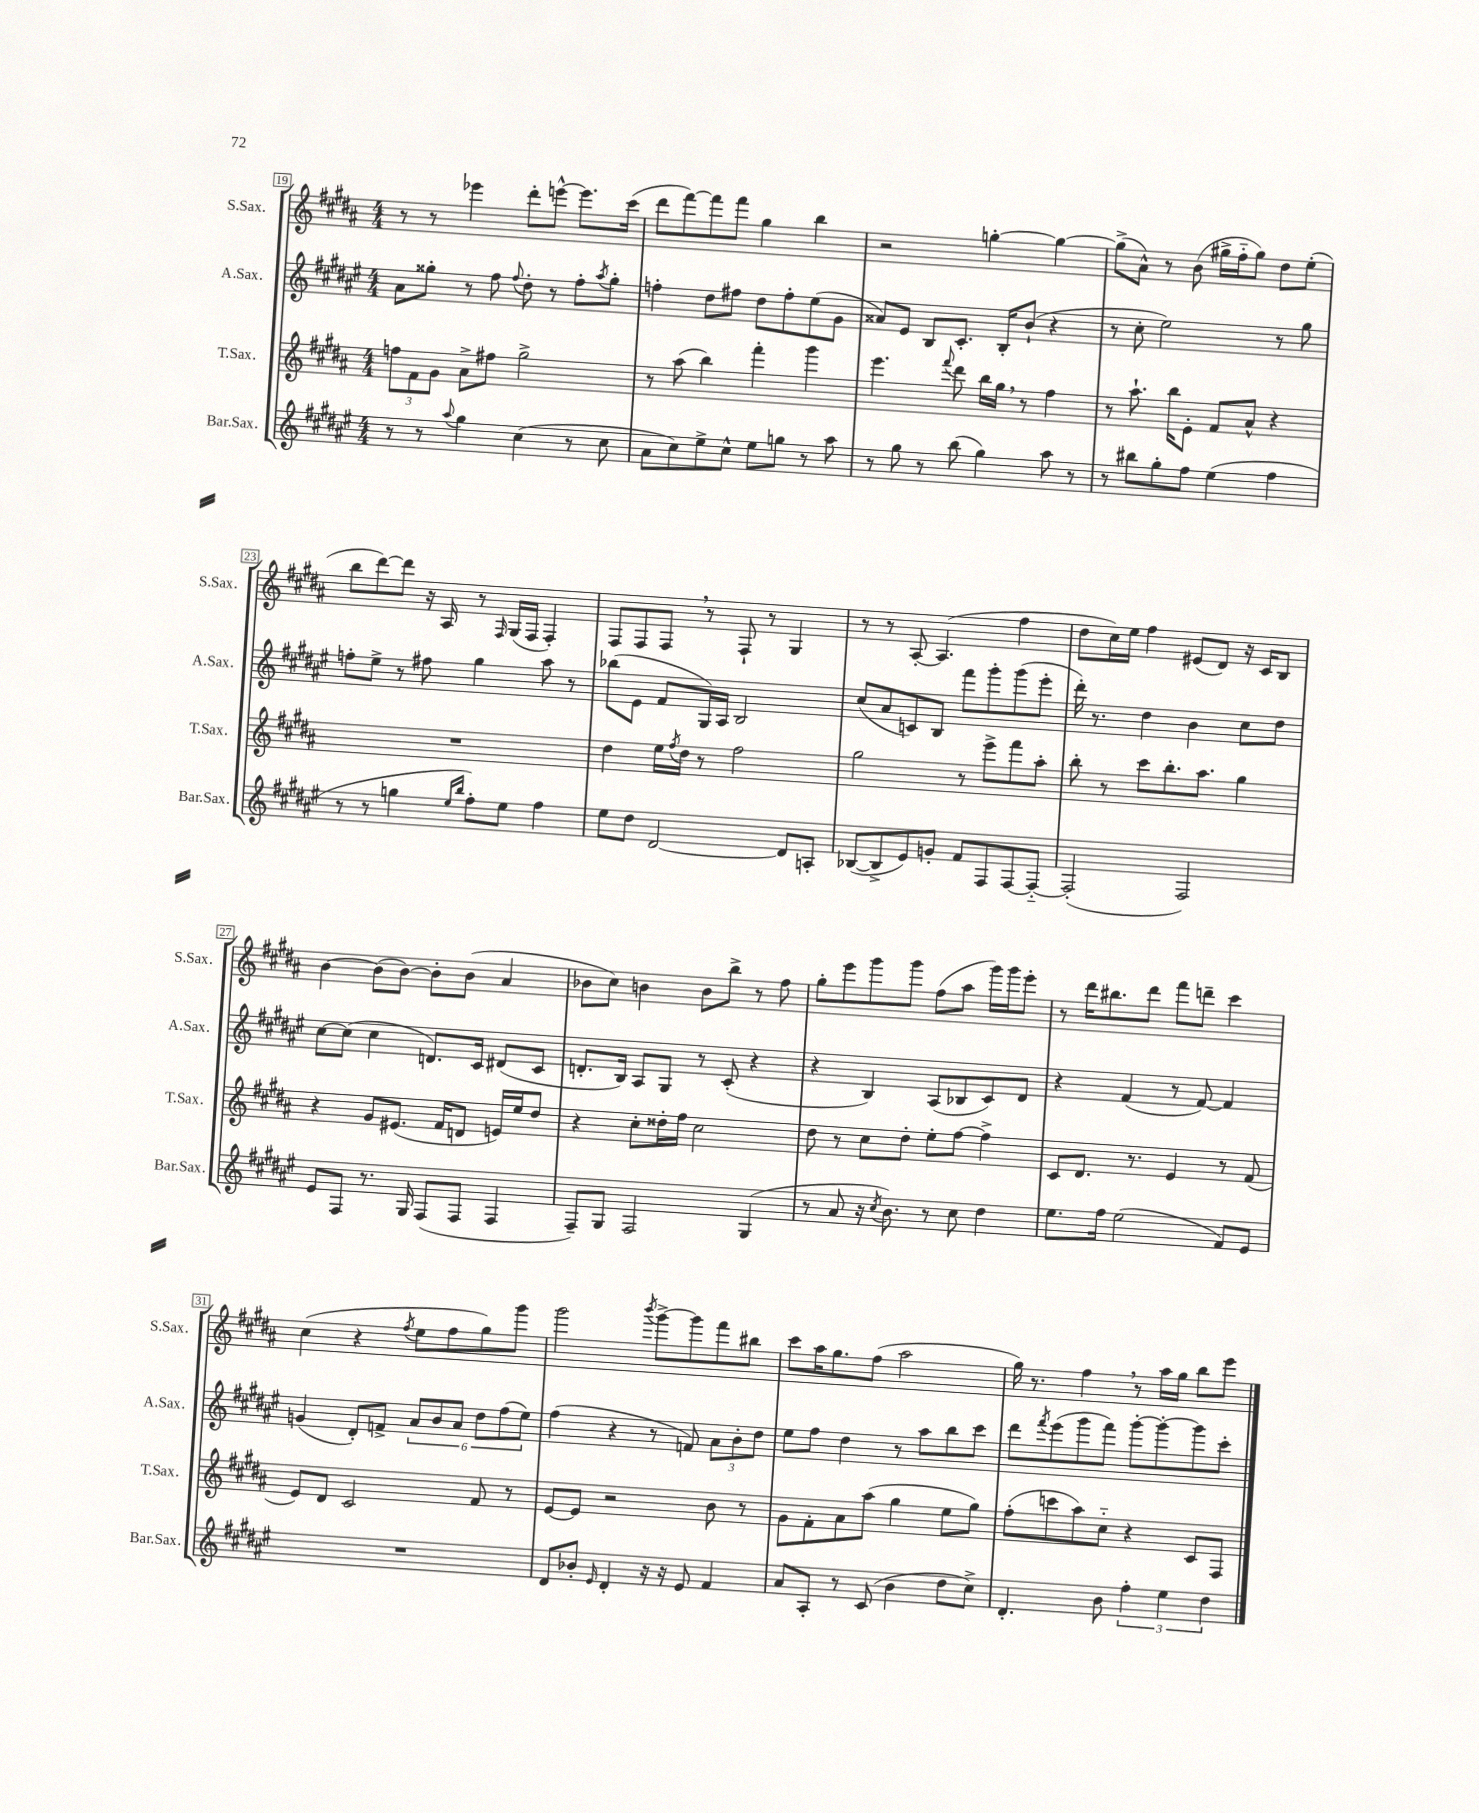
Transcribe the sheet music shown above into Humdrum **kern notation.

**kern	**kern	**kern	**kern
*staff4	*staff3	*staff2	*staff1
*clefG2	*clefG2	*clefG2	*clefG2
*k[f#c#g#d#a#e#]	*k[f#c#g#d#a#]	*k[f#c#g#d#a#e#]	*k[f#c#g#d#a#]
*M4/4	*M4/4	*M4/4	*M4/4
8r	12ff	8a#	8r
.	12f#	.	.
8r	.	8gg##'	8r
.	12g#	.	.
8qqaa#	.	.	.
4gg#	8a#^	8r	4eee-
.	8ff#	8ff#	.
.	.	8qqff#	.
(4cc#	2gg#^	8dd#'	8ddd#'
.	.	8r	[8eee^^
8r	.	8ff#'	8.eee]
.	.	8qaa#	.
8cc#	.	8gg##'	.
.	.	.	(16ccc#
=	=	=	=
8a#	8r	4ff'	8ddd#
8cc#)	(8aa#	.	[8fff#)
8ee#^	4bb)	8dd#	8fff#]
8cc#^^	.	8ff#	8fff#
8ee#	4fff#'	8dd#	4gg#
8gg	.	8ff#'	.
8r	4ggg#	(8ee#	4bb
8aa#	.	8g#	.
=	=	=	=
8r	4.eee	8a##)	2r
8gg#	.	8e#	.
8r	.	8B	.
.	8qqfff#	.	.
(8bb	8ddd#	8.c#'	.
4gg#)	16bb	.	[4gg'
.	16gg#	16B'	.
.	8r	(8b`	.
8aa#	4ff#	4r	4gg_
8r	.	.	.
=	=	=	=
8r	8r	8r	(8gg^]
8bb#	8.aa#`	8cc#'	8a#^^)
8gg#'	.	2ee#)	8r
.	16bb	.	.
8ff#	8e'	.	(8b
(4ee#	8f#	.	16gg#^
.	.	.	16ff#'~
.	8a#^^	.	8gg#)
4ff#	4r	8r	8dd#
.	.	8gg#	(8ee'
=	=	=	=
8r	1r	8ff'	8bb
8r	.	8ee#^	[8ddd#)
4gg	.	8r	8ddd#]
.	.	8ff#	16r
.	.	.	16A#
16qqee#	.	.	.
16qqbb	.	.	.
8ff#')	.	4gg#	8r
.	.	.	16qqF#
8ee#	.	.	(16G#
.	.	.	16F#
4ff#	.	8aa#	4F#')
.	.	8r	.
=	=	=	=
8ee#	4dd#	(8bb-	8F#
8dd#	.	8e#	8F#
[2d#	16ee	8f#	8F#
.	8qff#	.	.
.	16dd#	.	.
.	8r	16G#)	8r
.	.	16A#	.
.	2ff#	2B	8F#`
.	.	.	8r
8d#]	.	.	4G#
8A'	.	.	.
=	=	=	=
([8B-	2gg#	(8cc#	8r
8B-^]	.	8a#	8r
8e#)	.	8c)	[8A#'
8g'	.	8B	(4.A#]
8f#	8r	8fff#	.
8F#	8eee^	8ggg#'	.
[8F#	8fff#	(8ggg#	4ff#
8F#'~_	8aa#'	8eee#'	.
=	=	=	=
(2F#']	8bb'	16ddd#')	8dd#
.	.	8.r	.
.	8r	.	16cc#)
.	.	.	16ee
.	8ccc#	4dd#	4ff#
.	8.bb'	.	.
2F#)	.	4b	(8e#
.	8.aa#	.	.
.	.	.	8d#)
.	4gg#	8cc#	16r
.	.	.	16c#
.	.	8dd#	8B
=	=	=	=
8e#	4r	[8cc#	[4b
8F#	.	(8cc#]	.
8.r	8g#	4cc#	(8b]
.	(8.e#	.	[8b)
16G#	.	.	.
(8F#	.	8.d)	8b']
.	16f#	.	.
8F#	8d	.	(8b
.	.	16c#	.
4F#	16e)	(8d#	4a#
.	16ee	.	.
.	8dd#	8c#	.
=	=	=	=
8F#~)	4r	8.d'	8b-
8G#	.	.	8cc#)
.	.	16B)	.
2F#	8cc#'	8A#	4b
.	16dd##'	8G#	.
.	16ff#	.	.
.	2cc#	8r	8b
.	.	(8c#'	8bb^
(4G#	.	4r	8r
.	.	.	8ff#
=	=	=	=
8r	8dd#	4r	8gg#'
8a#	8r	.	8eee
16r	8cc#	4B)	8ggg#
8qcc#	.	.	.
8.b)	.	.	.
.	8dd#'	.	8ggg#
8r	8ee'	(8A#	(8ff#
8cc#	[8ff#	8B-	8aa#
4dd#	4ff#^]	8c#)	16ggg#)
.	.	.	16ggg#
.	.	8d#	8eee'
=	=	=	=
8.ee#	8c#	4r	8r
.	8.d#	.	16ddd#
16ff#	.	.	8.bb#
(2ee#	.	(4f#	.
.	8.r	.	.
.	.	.	8ddd#
.	4e	8r	8fff#
.	.	[8f#)	8ddd~
8f#)	8r	4f#]	4ccc#
8e#	(8f#	.	.
=	=	=	=
1r	8e)	(4g	(4cc#
.	8d#	.	.
.	2c#	8d#')	4r
.	.	8f^	.
.	.	.	8qff#
.	.	12a#	8ee
.	.	12b	.
.	.	.	8ff#
.	.	12a#	.
.	8f#	12dd#	8gg#)
.	.	(12ff#	.
.	8r	.	8ggg#
.	.	12ee#)	.
=	=	=	=
8d#	[8e	(4ff#	2ggg#
8b-'	8e]	.	.
16qqe#	.	.	.
4d#'	2r	4r	.
.	.	.	8qbbb
16r	.	8r	[8ggg#^
16r	.	.	.
8e#	.	8f)	8ggg#]
4f#	8b	12a#	8fff#
.	.	12b'	.
.	8r	.	8bb#
.	.	12dd#	.
=	=	=	=
8a#	8g#	8ee#	8ccc#
8A#'	8f#'	8ff#	16aa#
.	.	.	8.gg#
8r	8a#	4dd#	.
(8c#	(8aa#	.	(8ff#
4b	4gg#	8r	2aa#
.	.	8aa#	.
8dd#	8ee	8bb	.
8cc#^)	8gg#)	8ccc#	.
=	=	=	=
4.d#'	(8ff#'	8ddd#	16gg#)
.	.	.	8.r
.	.	8qfff#	.
.	8ccc	(8eee#	.
.	8aa#)	8ggg#	4ff#
8b	8cc#'~	8fff#)	.
6ff#'	4r	[8ggg#'	8r
.	.	8ggg#'_	16aa#
6ee#	.	.	.
.	.	.	16gg#
.	8c#	8ggg#]	8bb
6dd#	.	.	.
.	8F#	8ccc#'	8eee
==	==	==	==
*-	*-	*-	*-
